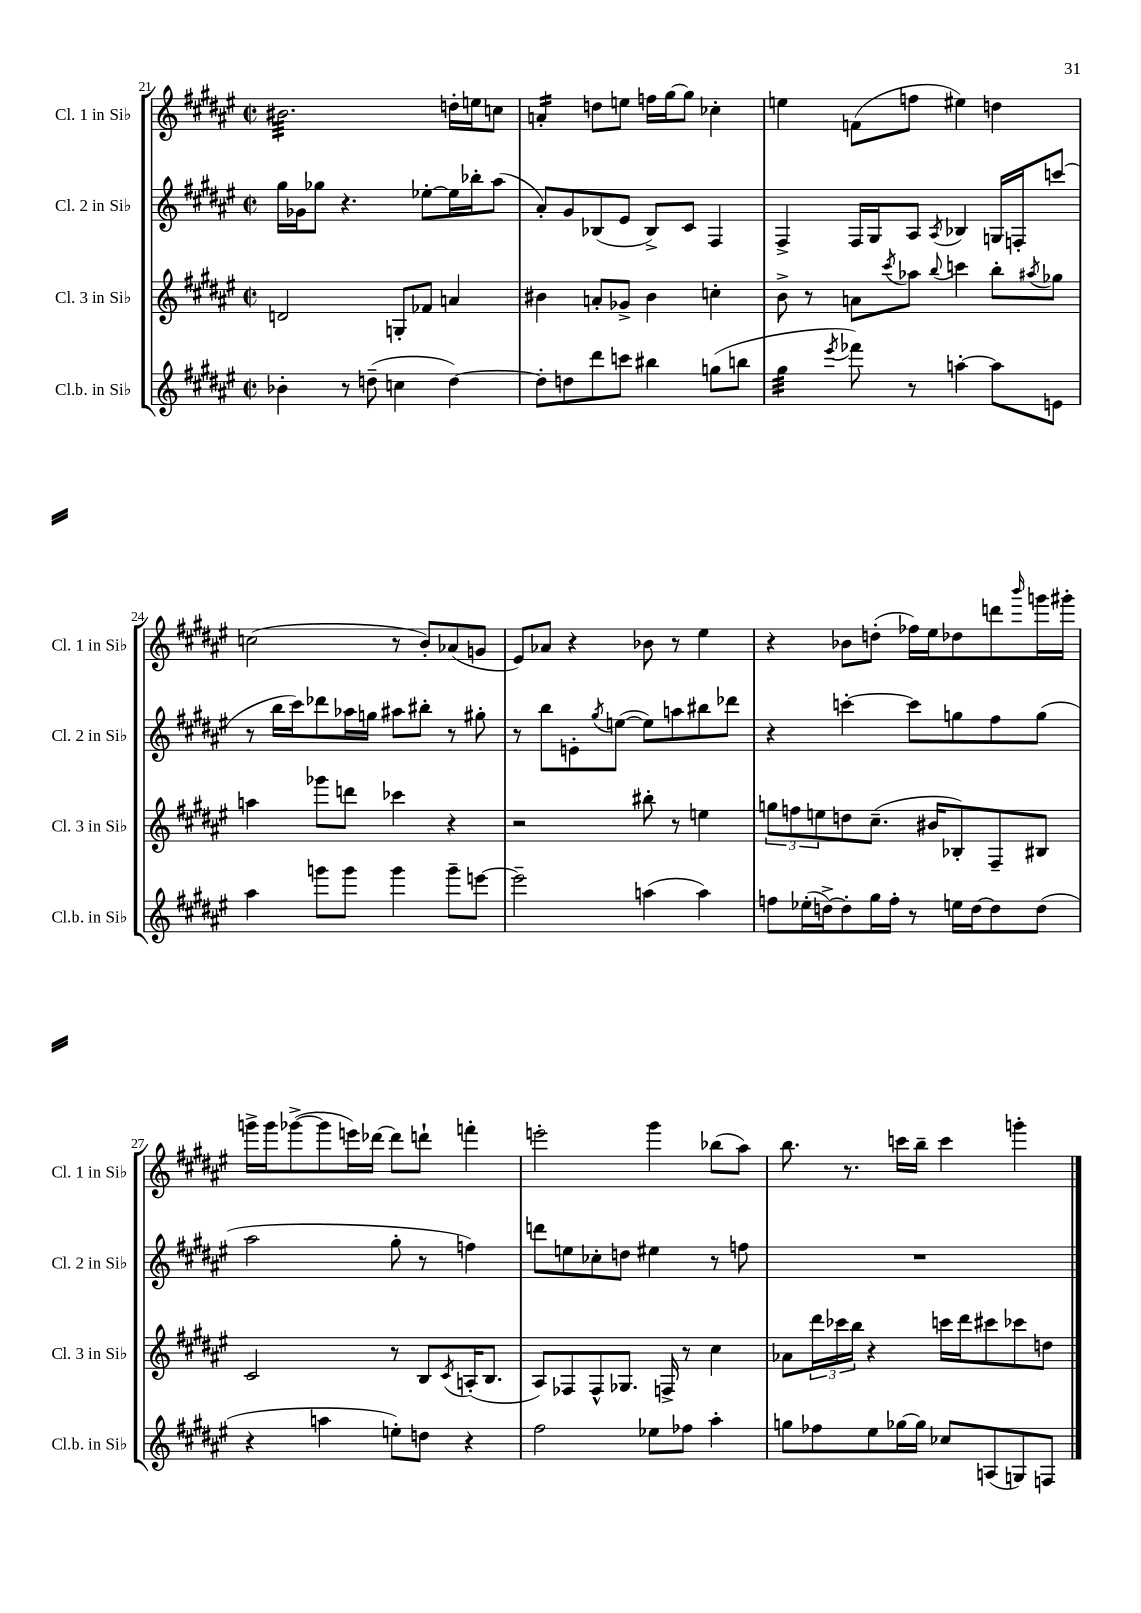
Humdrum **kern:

**kern	**kern	**kern	**kern
*staff4	*staff3	*staff2	*staff1
*clefG2	*clefG2	*clefG2	*clefG2
*k[f#c#g#d#a#e#]	*k[f#c#g#d#a#e#]	*k[f#c#g#d#a#e#]	*k[f#c#g#d#a#e#]
*M2/2	*M2/2	*M2/2	*M2/2
*met(c|)	*met(c|)	*met(c|)	*met(c|)
4b-'	2d	16gg#	2.b#
.	.	16g-	.
.	.	8gg-	.
8r	.	4.r	.
(8dd~	.	.	.
4cc	8G'	.	.
.	8f-	[8ee-'	.
[4dd)	4a	16ee-]	16dd'
.	.	16bb-'	16ee
.	.	(8aa#	8cc
=	=	=	=
8dd']	4b#	8a#')	4a'
8dd	.	8g#	.
8ddd#	8a'	(8B-	8dd
8ccc	8g-^	8e#	8ee
4bb#	4b#	8B-^)	16ff
.	.	.	[16gg#
.	.	8c#	8gg#]
(8gg	4cc'	4F#	4cc-'
8bb	.	.	.
=	=	=	=
4gg#	8b^	4F#^	4ee
.	8r	.	.
8qeee#	.	.	.
8fff-)	8a	16F#	(8f
.	.	16G#	.
.	8qccc#	.	.
8r	8aa-	8A#	8ff
.	8qqbb	8qA#	.
[4aa'	4ccc	4B-	4ee#)
8aa]	8bb'	16G	4dd
.	.	16F'	.
.	8qaa#	.	.
8e	8gg-	(8ccc	.
=	=	=	=
4aa#	4aa	8r	(2cc
.	.	16bb	.
.	.	16ccc#)	.
8ggg	8ggg-	8ddd-	.
8ggg	8ddd	16aa-	.
.	.	16gg	.
4ggg	4ccc-	8aa#	8r
.	.	8bb#'	8b')
8ggg~	4r	8r	(8a-
[8eee	.	8gg#'	8g
=	=	=	=
2eee~]	2r	8r	8e#)
.	.	8bb	8a-
.	.	8e'	4r
.	.	8qgg#	.
.	.	([8ee	.
(4aa	8bb#'	8ee])	8b-
.	8r	8aa	8r
4aa)	4ee	8bb#	4ee#
.	.	8ddd-	.
=	=	=	=
8ff	12gg	4r	4r
.	12ff	.	.
(16ee-'	.	.	.
.	12ee	.	.
[16dd^)	.	.	.
8dd']	8dd	[4ccc'	8b-
16gg#	(8.cc#~	.	(8dd'
16ff'	.	.	.
8r	.	8ccc]	16ff-)
.	16b#	.	16ee#
16ee	8B-')	8gg	8dd-
[16dd	.	.	.
8dd]	8F#~	8ff#	8ddd
.	.	.	16qqbbb
(8dd	8B#	(8gg	16ggg
.	.	.	16ggg#'
=	=	=	=
4r	2c#	2aa#	16ggg^
.	.	.	16ggg
.	.	.	([8ggg-^
4aa	.	.	8ggg-]
.	.	.	16eee)
.	.	.	[16ddd-
8ee')	8r	8gg#'	8ddd-]
8dd	8B	8r	8ddd`
.	8qc#	.	.
4r	(16A'	4ff)	4fff'
.	8.B	.	.
=	=	=	=
2ff#	8A#)	8ddd	2eee'
.	8F-	8ee	.
.	8F-^^	8cc-'	.
.	8.G-	8dd	.
8ee-	.	4ee#	4ggg#
.	16F^	.	.
8ff-	8r	.	.
4aa#'	4cc#	8r	(8bb-
.	.	8ff	8aa#)
=	=	=	=
8gg	8a-	1r	8.bb
8ff-	24ddd#	.	.
.	24ccc-	.	.
.	.	.	8.r
.	24bb	.	.
8ee#	4r	.	.
[16gg-	.	.	16ccc
16gg-]	.	.	16bb~
8cc-	16ccc	.	4ccc
.	16ddd#	.	.
(8A	8ccc#	.	.
8G)	8ccc-	.	4ggg'
8F	8dd	.	.
==	==	==	==
*-	*-	*-	*-
